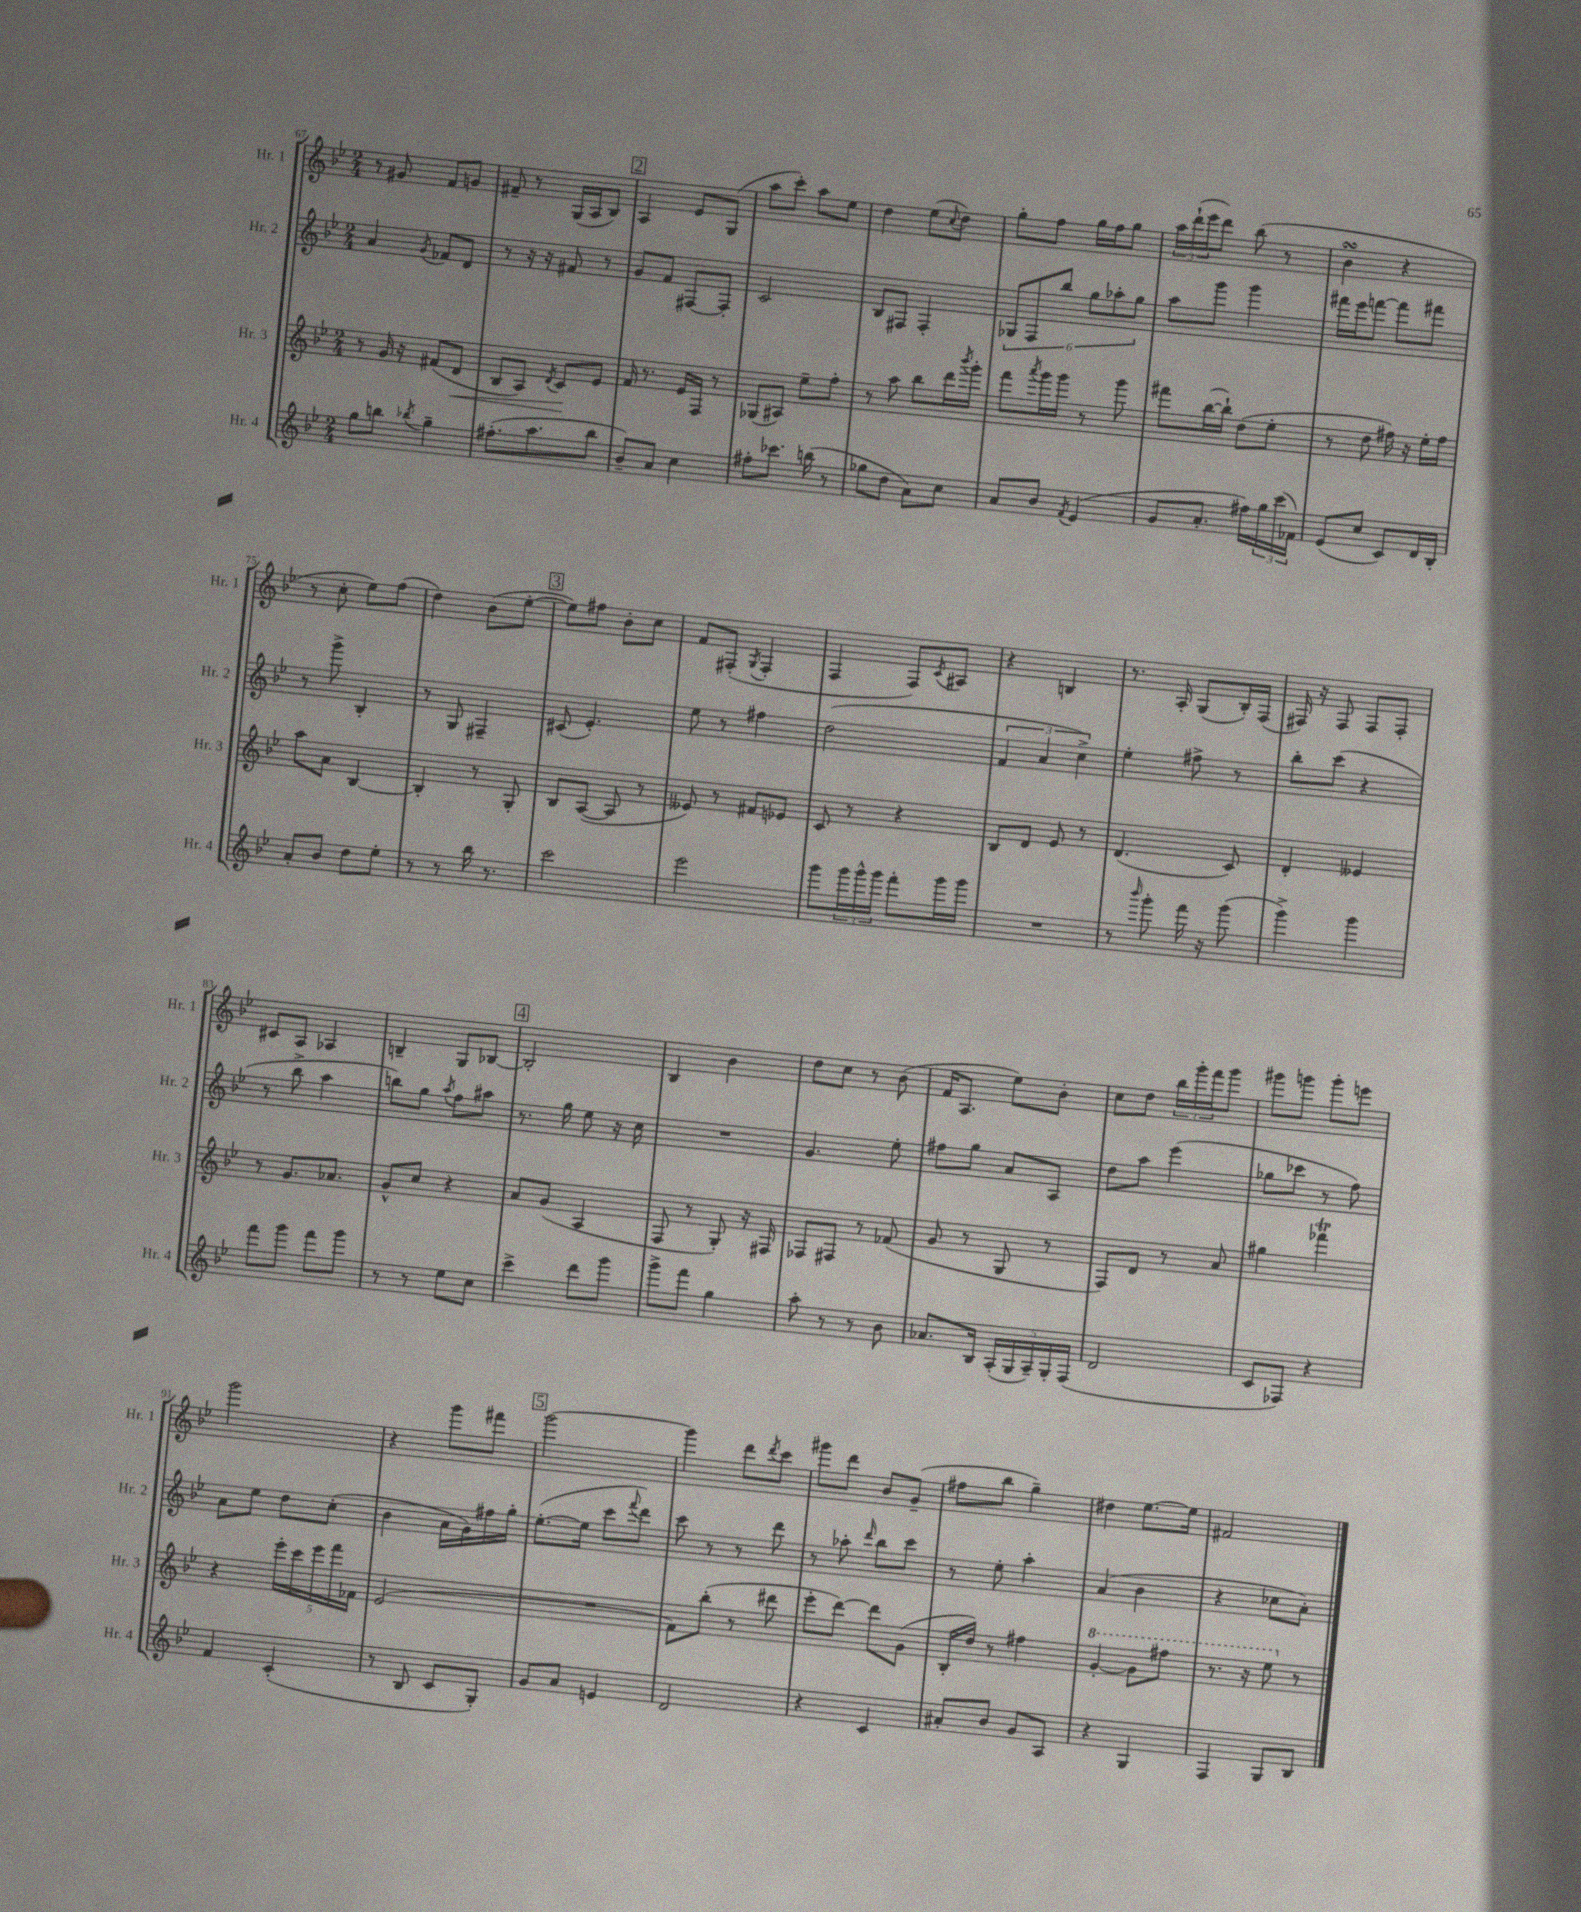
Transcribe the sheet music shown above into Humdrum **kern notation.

**kern	**kern	**dynam	**kern	**kern
*part4	*part3	*part3	*part2	*part1
*staff4	*staff3	*staff3	*staff2	*staff1
*I"Hr. 4	*I"Hr. 3	*	*I"Hr. 2	*I"Hr. 1
*I'Hr. 4	*I'Hr. 3	*	*I'Hr. 2	*I'Hr. 1
*clefG2	*clefG2	*	*clefG2	*clefG2
*k[b-e-]	*k[b-e-]	*	*k[b-e-]	*k[b-e-]
*M2/4	*M2/4	*	*M2/4	*M2/4
=67	=67	=67	=67	=67
8gg\L	8r	.	4a/	8r
8bbn\J	16g/	.	.	8g#X/
.	16r	.	.	.
8qbb-X/	.	.	8qg/	.
4gg~\	(8f#X/L	.	8f-X/L	8f/L
!	!	!LO:HP:b	!	!
.	8d/J	<	8d/J	8gn/J
=68	=68	=68	=68	=68
(8.ff#X'\L	8B-/L	.	8r	8f#X~/
.	8A/J)	.	16r	8r
8.aa\	.	.	16r	.
.	8qd/	.	.	.
.	8c/L	.	8f#X/	(16G/LL
.	.	.	.	16A/J
8bb-\J	8e-/J	[	8r	8B-/J)
!!LO:REH:place=s1:t=2
=69	=69	=69	=69	=69
8b-~/L)	16f/	.	8g/L	4A/
.	8.r	.	.	.
8a/J	.	.	8f/J	.
4cc\	16e-/LL	.	[8F#X/L	8e-/L
.	16F/JJ	.	.	.
.	8r	.	8F#'/J]	(8G/J
=70	=70	=70	=70	=70
8ff#X'\L	(8G-X/L	.	2c/	8aa\L
8.ccc-X\J	8A#X/J)	.	.	8ccc'\J)
.	8ee-~\L	.	.	8aa\L
(16bbn\	.	.	.	.
8r	8ff'\J	.	.	8ee-\J
=71	=71	=71	=71	=71
8gg-X\L	8r	.	8B-/L	4dd\
8dd\J	8aa\	.	8F#X/J	.
8a\L)	8bb-\L	.	4F#'/	(8ee-\L
.	.	.	.	8qqcc/
8cc\J	16ddd\L	.	.	8dd\J)
.	8qbbb-/	.	.	.
.	16ggg'\JJ	.	.	.
=72	=72	=72	=72	=72
8a/L	8fff\L	.	12G-X/L	8gg'\L
.	.	.	12F/	.
.	8qaaa/	.	.	.
8b-/J	16ggg\L	.	.	8ff\J
.	.	.	12bb-/J	.
.	16ggg\JJ	.	.	.
8qf/	.	.	.	.
(4e-/	8r	.	12gg\L	16gg\LL
.	.	.	.	16ff\J
.	.	.	12aa-X'\	.
.	8ggg\	.	.	8gg\J
.	.	.	12gg\J	.
=73	=73	=73	=73	=73
8g/L	8fff#X\L	.	8aa\L	24aa\LL
.	.	.	.	(24ddd`\
.	.	.	.	24eee-\J
8.a'/J	([16bb-\L	.	8ggg\J	8ddd\J)
.	16bb-`\JJ])	.	.	.
.	(8dd\L	.	4ggg\	(8bb-\
16ff#X\LL)	.	.	.	.
24gg\	8ee-'\J	.	.	8r
(24ccc\	.	.	.	.
24f-X\JJ)	.	.	.	.
=74	=74	=74	=74	=74
(8e-/L	8r	.	16fff#X\LL	4b-sSSs\
.	.	.	16eee-\J	.
8cc/J	8dd\	.	[8fffn\J	.
8c/L)	16ff#X\)	.	8fff\L]	4r
.	16r	.	.	.
16d/L	16ee-'\LL	.	8fff#X\J	.
16B-'/JJ	16ff#\JJ	.	.	.
!!LO:LB:g=z
=75	=75	=75	=75	=75
8a'/L	8aa\L	.	8r	8r
8b-/J	8a\J	.	8ggg^\	8cc'\
8dd\L	[4B-/	.	4B-'/	8ee-\L)
8ee-'\J	.	.	.	(8ff\J
=76	=76	=76	=76	=76
8r	4B-'/]	.	8r	4dd\)
8r	.	.	8G/	.
16bb-\	8r	.	4F#X~/	(8b-\L
8.r	.	.	.	.
.	8G'/	.	.	[8ee-'\J
!!LO:REH:place=s1:t=3
=77	=77	=77	=77	=77
2ccc\	8B-/L	.	(8c#X/	8ee-\L])
.	([8A/J	.	4.e-'/)	8ff#X\J
.	8A/]	.	.	8b-'\L
.	8r	.	.	8cc\J
=78	=78	=78	=78	=78
2eee-\	8e--X/)	.	8ee-\	8f/L
.	8r	.	8r	(8F#X'/J
.	.	.	.	8qG/
.	8f#X/L	.	4ff#X\	4F#'/
.	8e-X/J	.	.	.
=79	=79	=79	=79	=79
8ggg\L	8c/	.	(2dd\	4F/
24ggg\L	8r	.	.	.
24ggg^^\	.	.	.	.
24ggg\JJ	.	.	.	.
8fff'\L	4r	.	.	8F/L)
.	.	.	.	8qc/
16ggg\L	.	.	.	8A#X/J
16ggg\JJ	.	.	.	.
=80	=80	=80	=80	=80
2r	8B-/L	.	6f/	4r
.	8d/J	.	.	.
.	.	.	6a/	.
.	8e-/	.	.	4Bn/
.	.	.	6cc^\)	.
.	8r	.	.	.
=81	=81	=81	=81	=81
8r	(4.d/	.	4ee-'\	8.r
16qqbbb-/	.	.	.	.
8ggg'\	.	.	.	.
.	.	.	.	16A'/
16fff\	.	.	8ff#X^\	(8G/L
16r	.	.	.	.
(8ggg\	8c/)	.	8r	16B-'/L)
.	.	.	.	(16F/JJ
=82	=82	=82	=82	=82
4ggg^\)	4d'/	.	8bb-'\L	16F#X/)
.	.	.	.	16r
.	.	.	(8ccc\J	8F#/
4ggg\	4e--X/	.	4r	8F#/L
.	.	.	.	8F#'/J
!!LO:LB:g=z
=83	=83	=83	=83	=83
8fff\L	8r	.	8r	8c#X/L
8ggg\J	8.g/L	.	8bb-^\	8A/J
8fff\L	.	.	4aa\	4A-X/
.	8.a-X/J	.	.	.
8ggg\J	.	.	.	.
=84	=84	=84	=84	=84
8r	8g^^/L	.	8bbn\L)	4Bn~/
8r	8cc/J	.	8gg\J	.
.	.	.	8qaa/	.
8ee-\L	4r	.	8ff\L	8G/L
8cc\J	.	.	8aa#X\J	[8B-X/J
!!LO:REH:place=s1:t=4
=85	=85	=85	=85	=85
4ccc^\	8a/L	.	8.r	2B-'/]
.	(8g/J	.	.	.
.	.	.	16gg\	.
8ddd\L	4A/	.	8ee-\	.
8ggg\J	.	.	16r	.
.	.	.	16cc\	.
=86	=86	=86	=86	=86
8ggg^\L	8F/	.	2r	4B-/
8fff\J	8r	.	.	.
4gg\	8G'/)	.	.	4b-\
.	16r	.	.	.
.	16F#X/	.	.	.
=87	=87	=87	=87	=87
8aa'\	8F-X/L	.	4.g/	8dd\L
8r	8F#X/J	.	.	8cc\J
8r	8r	.	.	8r
8b-\	(8f-X/	.	8ee-'\	(8b-\
=88	=88	=88	=88	=88
8.a-X/L	8g/	.	8ff#X\L	16f/KL
.	.	.	.	8.A/J
.	8r	.	8gg\J	.
16B-/Jk	.	.	.	.
(20A'/LL	8G/	.	8a/L	8ee-\L)
20G/	.	.	.	.
20A~/)	.	.	.	.
.	8r	.	8A/J	8b-'\J
20G'/	.	.	.	.
(20F/JJ	.	.	.	.
=89	=89	=89	=89	=89
2d/	8F/L)	.	8dd\L	8cc\L
.	8d/J	.	8aa\J	8dd\J
.	8r	.	(4eee-\	24bb-\LL
.	.	.	.	24ggg'\
.	.	.	.	24fff\J
.	8a/	.	.	8ggg\J
=90	=90	=90	=90	=90
8c/L	4gg#X\	.	8gg-X\L	8ggg#X\L
8F-X/J)	.	.	8ccc-X\J	8gggn\J
4r	4fff-XT\	.	8r	8ggg'\L
.	.	.	8ff\)	8eeen\J
!!LO:LB:g=z
=91	=91	=91	=91	=91
4f/	4r	.	8a\L	2ggg\
.	.	.	8ee-\J	.
(4c'/	20eee-'\LL	.	8dd\L	.
.	20ccc\	.	.	.
.	20eee-\	.	.	.
.	.	.	(8cc'\J	.
.	20fff\	.	.	.
.	20f-X\JJ	.	.	.
=92	=92	=92	=92	=92
8r	(2e-/	.	4b-\	4r
8B-/	.	.	.	.
8c/L	.	.	16a\LL	8ggg\L
.	.	.	16g\)	.
8G'/J)	.	.	16ff#X\	8fff#X\J
.	.	.	16gg'\JJ	.
!!LO:REH:place=s1:t=5
=93	=93	=93	=93	=93
8g/L	2r	.	([8.ee-'\L	[2ggg\
8a/J	.	.	.	.
.	.	.	16ee-\Jk]	.
4en/	.	.	8ccc\L	.
.	.	.	8qqfff/	.
.	.	.	8ddd\J)	.
=94	=94	=94	=94	=94
2d/	8f\L)	.	8ccc\	4ggg\]
.	(8bb-'\J	.	8r	.
.	8r	.	8r	8ddd\L
.	.	.	.	8qddd/
.	8ddd#X\	.	8ddd\	8ccc\J
=95	=95	=95	=95	=95
4r	8eee-'\L	.	8r	8ggg#X\L
.	[8ddd\J)	.	8aa-X'\	8ddd\J
.	.	.	16qqddd/	.
4c/	8ddd\L]	.	8bb-\L	8b-/L
.	(8g\J	.	8ccc\J	(8g~/J
=96	=96	=96	=96	=96
8a#X'/L	16B-'/LL	.	8r	8ff#X\L
.	16dd/JJ)	.	.	.
8b-/J	8r	.	8ee-'\	8bb-\J
8g/L	4ff#X\	.	4aa'\	4gg~\)
8A/J	.	.	.	.
=97	=97	=97	=97	=97
*	*8va	*	*	*
4r	[4gg'/	.	(4a/	4dd#X\
4G/	8gg\L]	.	4b-\	[8.ee-\L
.	8fff#X\J	.	.	.
.	.	.	.	16ee-\Jk]
=98	=98	=98	=98	=98
4F/	8.r	.	4r	2f#X/
.	16r	.	.	.
8G/L	8eee-\	.	8cc-X\L	.
*	*X8va	*	*	*
8B-/J	8r	.	8a'\J)	.
==	==	==	==	==
*-	*-	*-	*-	*-
